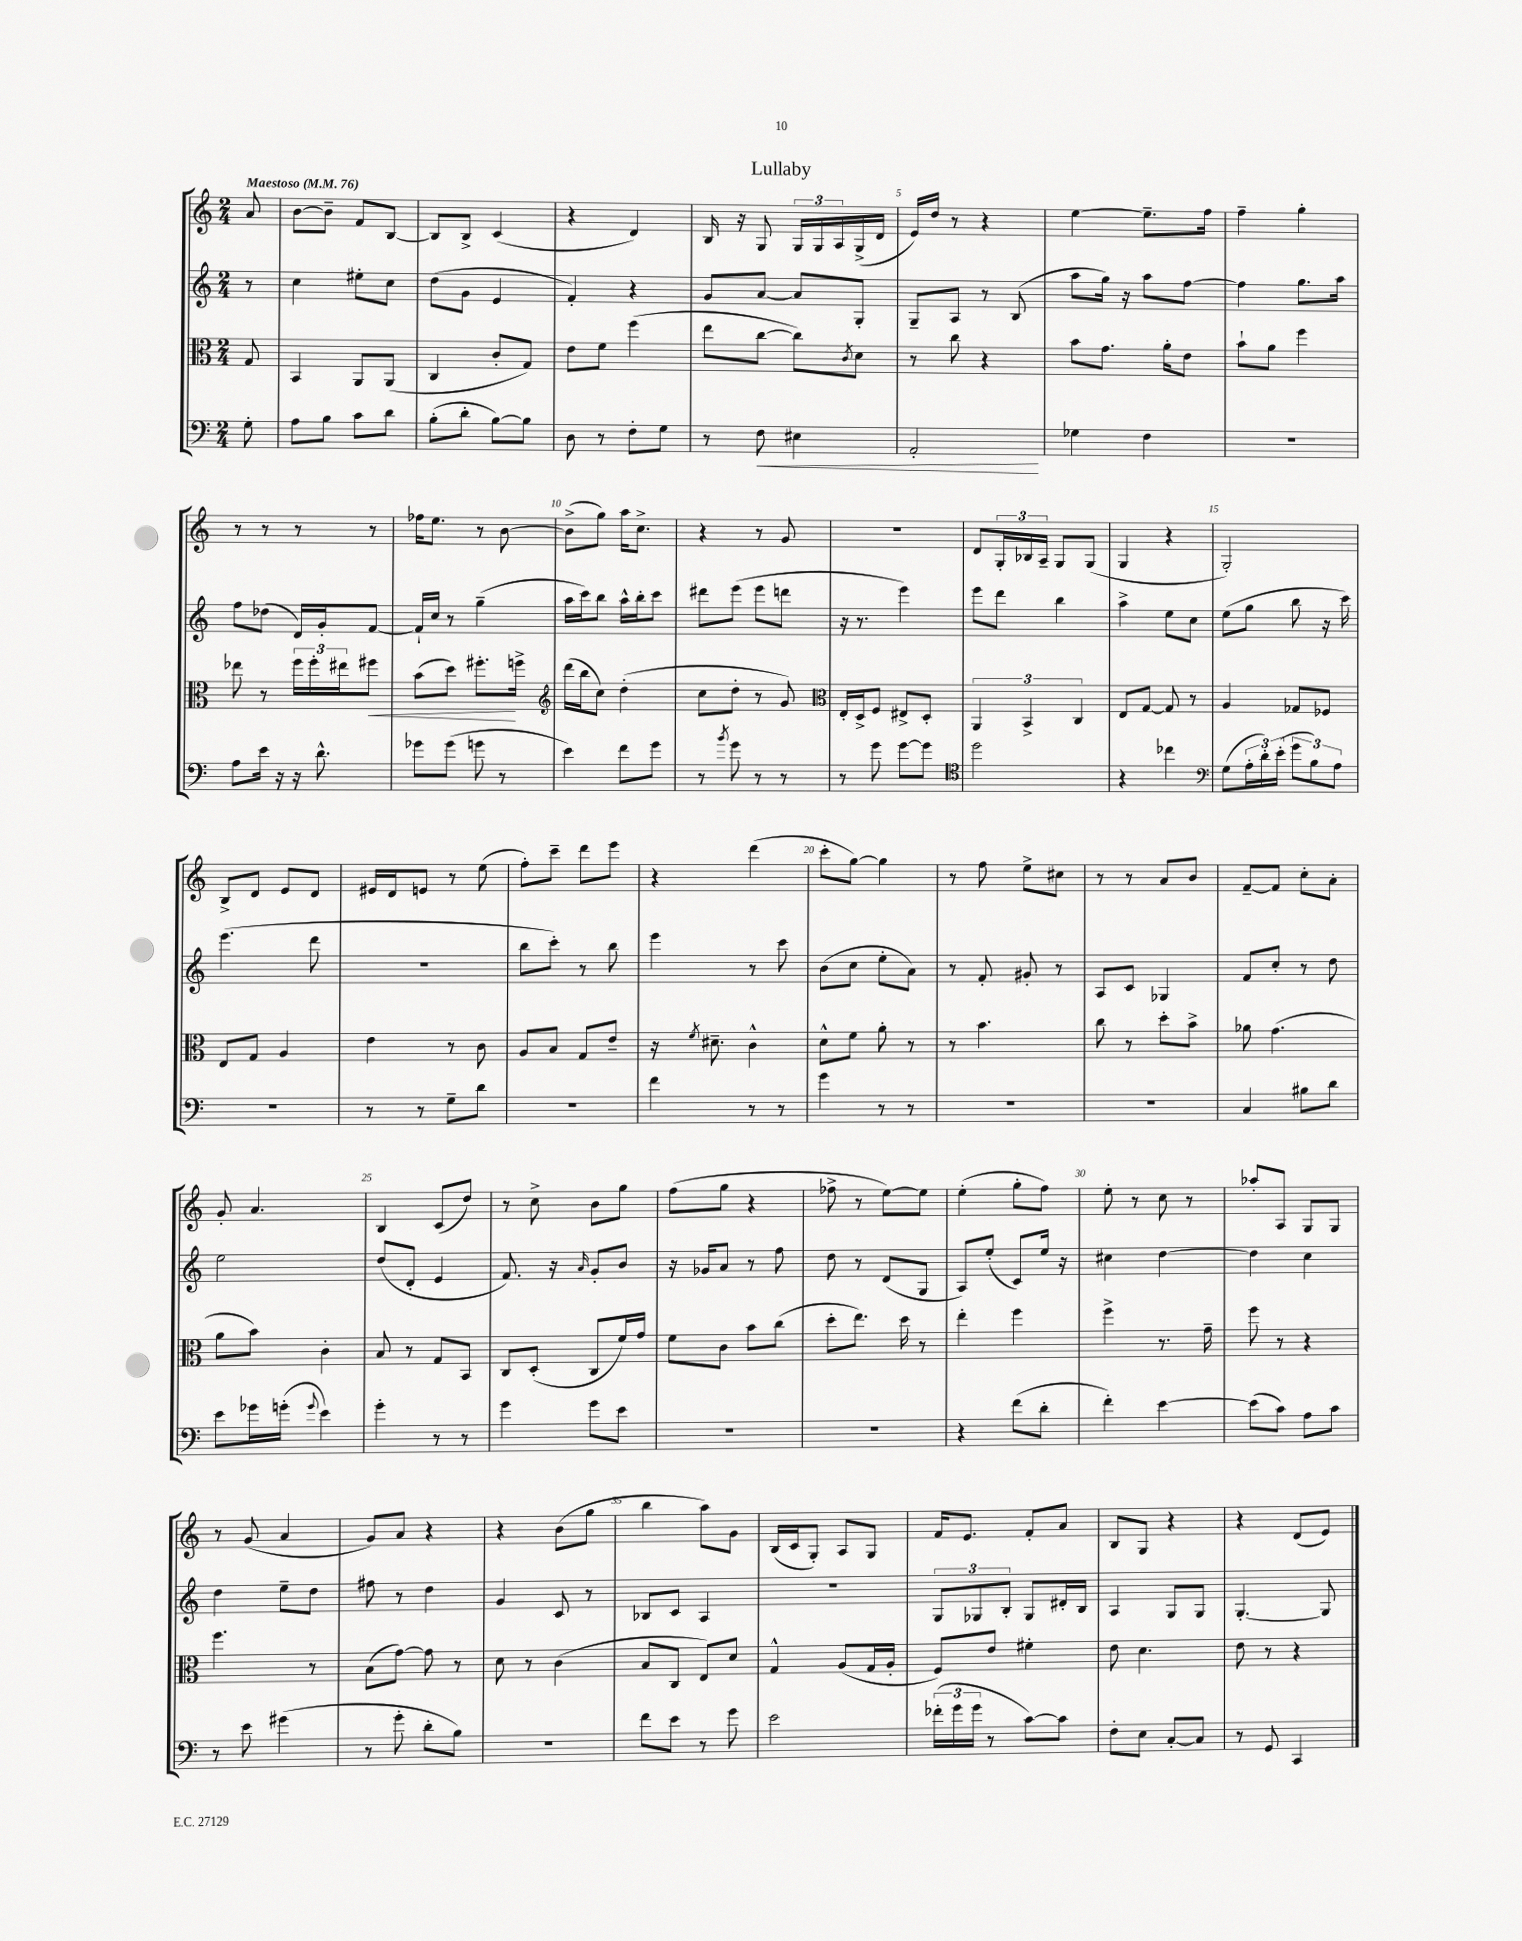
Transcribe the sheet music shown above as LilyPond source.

\header { title = "Lullaby" }
<<
\new StaffGroup <<
\new Staff = "s0" {
    \clef treble \key c \major \numericTimeSignature \time 2/4 \partial 8 \tempo "Maestoso" 4 = 76
    a'8 |
    b'8~ b'8-- f'8 b8~ |
    b8 b8-> c'4( |
    r4 d'4) |
    b16 r16 g8 \tuplet 3/2 { g16 g16 a16 } g16->( d'16 |
    e'16) d''16 r8 r4 |
    e''4~ e''8.-- f''16 |
    f''4-- g''4-. |
    r8 r8 r8 r8 |
    fes''16 e''8. r8 b'8~ |
    b'8->( g''8) a''16 c''8.-> |
    r4 r8 g'8 |
    r2 |
    d'8 \tuplet 3/2 { g16-. bes16 a16-- } g8 g8( |
    g4 r4 |
    g2-.) |
    b8-> d'8 e'8 d'8 |
    eis'16 d'16 e'8 r8 e''8( |
    f''8-.) c'''8-- d'''8 e'''8 |
    r4 d'''4( |
    c'''8-. g''8~) g''4 |
    r8 f''8 e''8-> cis''8 |
    r8 r8 a'8 b'8 |
    f'8~-- f'8 c''8-. a'8-. |
    g'8-. a'4. |
    b4 c'8( d''8) |
    r8 c''8-> b'8 g''8 |
    f''8( g''8 r4 |
    fes''8-> r8 e''8~) e''8 |
    e''4-.( g''8-. f''8) |
    e''8-. r8 c''8 r8 |
    aes''8-. a8 g8 g8 |
    r8 g'8( a'4 |
    g'8) a'8 r4 |
    r4 b'8( g''8 |
    b''4 a''8) g'8 |
    b16( c'16 g8-.) a8 g8 |
    f'16 e'8. f'8-. a'8 |
    b8 g8 r4 |
    r4 d'8( e'8) \bar "|." |
}
\new Staff = "s1" {
    \clef treble \key c \major \numericTimeSignature \time 2/4 \partial 8
    r8 |
    c''4 eis''8-. c''8 |
    d''8( g'8 e'4 |
    f'4-.) r4 |
    g'8 a'8~ a'8 g8-. |
    g8-- a8 r8 b8( |
    a''8 g''16) r16 a''8 f''8~ |
    f''4 g''8. a''16 |
    f''8 des''8( d'16) g'16-. f'8~ |
    f'16-! c''16 r8 g''4--( |
    a''16 c'''16) b''8 a''16-^ b''16-. c'''8 |
    dis'''8 e'''8( e'''8 d'''8 |
    r16 r8. e'''4) |
    e'''8 d'''8 b''4 |
    a''4-> e''8 c''8 |
    e''8( g''8 b''8 r16 c'''16) |
    e'''4.( d'''8 |
    r2 |
    b''8 c'''8-.) r8 b''8 |
    e'''4 r8 c'''8 |
    b'8( c''8 e''8-. a'8) |
    r8 f'8-. gis'8-. r8 |
    a8 c'8 ges4 |
    f'8 c''8-. r8 d''8 |
    e''2 |
    d''8( d'8-. e'4 |
    f'8.) r16 \grace { a'16 } g'8-. b'8 |
    r16 ges'16 a'8 r8 f''8 |
    d''8 r8 d'8( g8 |
    a8) e''8-.( c'8) e''16 r16 |
    cis''4 d''4~ |
    d''4 c''4 |
    d''4 e''8-- d''8 |
    fis''8 r8 d''4 |
    g'4 c'8 r8 |
    bes8 c'8 a4 |
    R2 |
    \tuplet 3/2 { g8 ges8 b8-. } ges8 dis'16-. b16 |
    a4 g8 g8 |
    g4.~-. g8 \bar "|." |
}
\new Staff = "s2" {
    \clef alto \key c \major \numericTimeSignature \time 2/4 \partial 8
    g8 |
    b,4 a,8 a,8( |
    c4 c'8-. g8) |
    e'8 f'8 f''4( |
    e''8 c''8~ c''8) \acciaccatura { c'8 } d'8 |
    r8 c''8 r4 |
    b'8 g'8. a'16-. e'8 |
    b'8-! a'8 f''4 |
    ees''8 r8 \tuplet 3/2 { f''16 f''16-. eis''16 } fis''8\< |
    b'8( d''8) fis''8.-.\! f''16-> |
    \clef treble d'''16( b''16 c''8) d''4-.( |
    c''8 d''8-. r8 g'8) |
    \clef alto e16-. d16-> f8 eis8-> d8-. |
    \tuplet 3/2 { a,4 b,4-> c4 } |
    e8 g8~ g8 r8 |
    a4 ges8 fes8 |
    e8 g8 a4 |
    e'4 r8 c'8 |
    a8 b8 g8 e'8-- |
    r16 \acciaccatura { f'8 } dis'8.-- c'4-^ |
    d'8-^ f'8 a'8-. r8 |
    r8 b'4. |
    c''8 r8 d''8-. b'8-> |
    aes'8 g'4.( |
    a'8 b'8) c'4-. |
    b8 r8 g8 b,8 |
    c8 d8-.( c8 f'16) g'16 |
    f'8 c'8 b'8 c''8( |
    d''8-. e''8.) d''16 r8 |
    e''4-. f''4 |
    f''4-> r8. g'16-- |
    f''8 r8 r4 |
    f''4. r8 |
    b8( g'8~) g'8 r8 |
    d'8 r8 c'4( |
    b8 c8 e8) d'8 |
    g4-^ a8( g16 a16-. |
    f8) e'8 fis'4-. |
    e'8 d'4. |
    e'8 r8 r4 \bar "|." |
}
\new Staff = "s3" {
    \clef bass \key c \major \numericTimeSignature \time 2/4 \partial 8
    g8-. |
    a8 b8 c'8 d'8 |
    b8-.( d'8-. b8~) b8 |
    d8 r8 f8-. g8 |
    r8 f8\< eis4 |
    a,2-.\! |
    ges4 f4 |
    r2 |
    a8 e'16 r16 r16 d'8.-^ |
    ges'8 ges'8( g'8 r8 |
    e'4) f'8 g'8 |
    r8 \acciaccatura { b'8 } g'8 r8 r8 |
    r8 g'8 g'8~ g'8 |
    \clef tenor d''2 |
    r4 ces''4 |
    \clef bass g8( \tuplet 3/2 { a16-. d'16-.) e'16-.( } \tuplet 3/2 { g'8 b8) a8 } |
    r2 |
    r8 r8 g8-- d'8 |
    r2 |
    f'4 r8 r8 |
    g'4 r8 r8 |
    R2 |
    R2 |
    c4 bis8 d'8 |
    e'8 ges'16 g'16-.( \appoggiatura { g'8 } e'4) |
    g'4-. r8 r8 |
    g'4 g'8 e'8 |
    R2 |
    r2 |
    r4 f'8( d'8-. |
    f'4-.) e'4~ |
    e'8( c'8) a8 c'8 |
    r8 e'8 gis'4( |
    r8 g'8-. d'8-. b8) |
    r2 |
    f'8 e'8 r8 g'8 |
    e'2 |
    \tuplet 3/2 { fes'16-.( g'16 g'16 } r8 c'8~) c'8 |
    f8-. e8 c8~-. c8 |
    r8 g,8 c,4 \bar "|." |
}
>>
>>
\layout { \context { \Score \override BarNumber.break-visibility = ##(#f #t #t) barNumberVisibility = #(every-nth-bar-number-visible 5) } }
